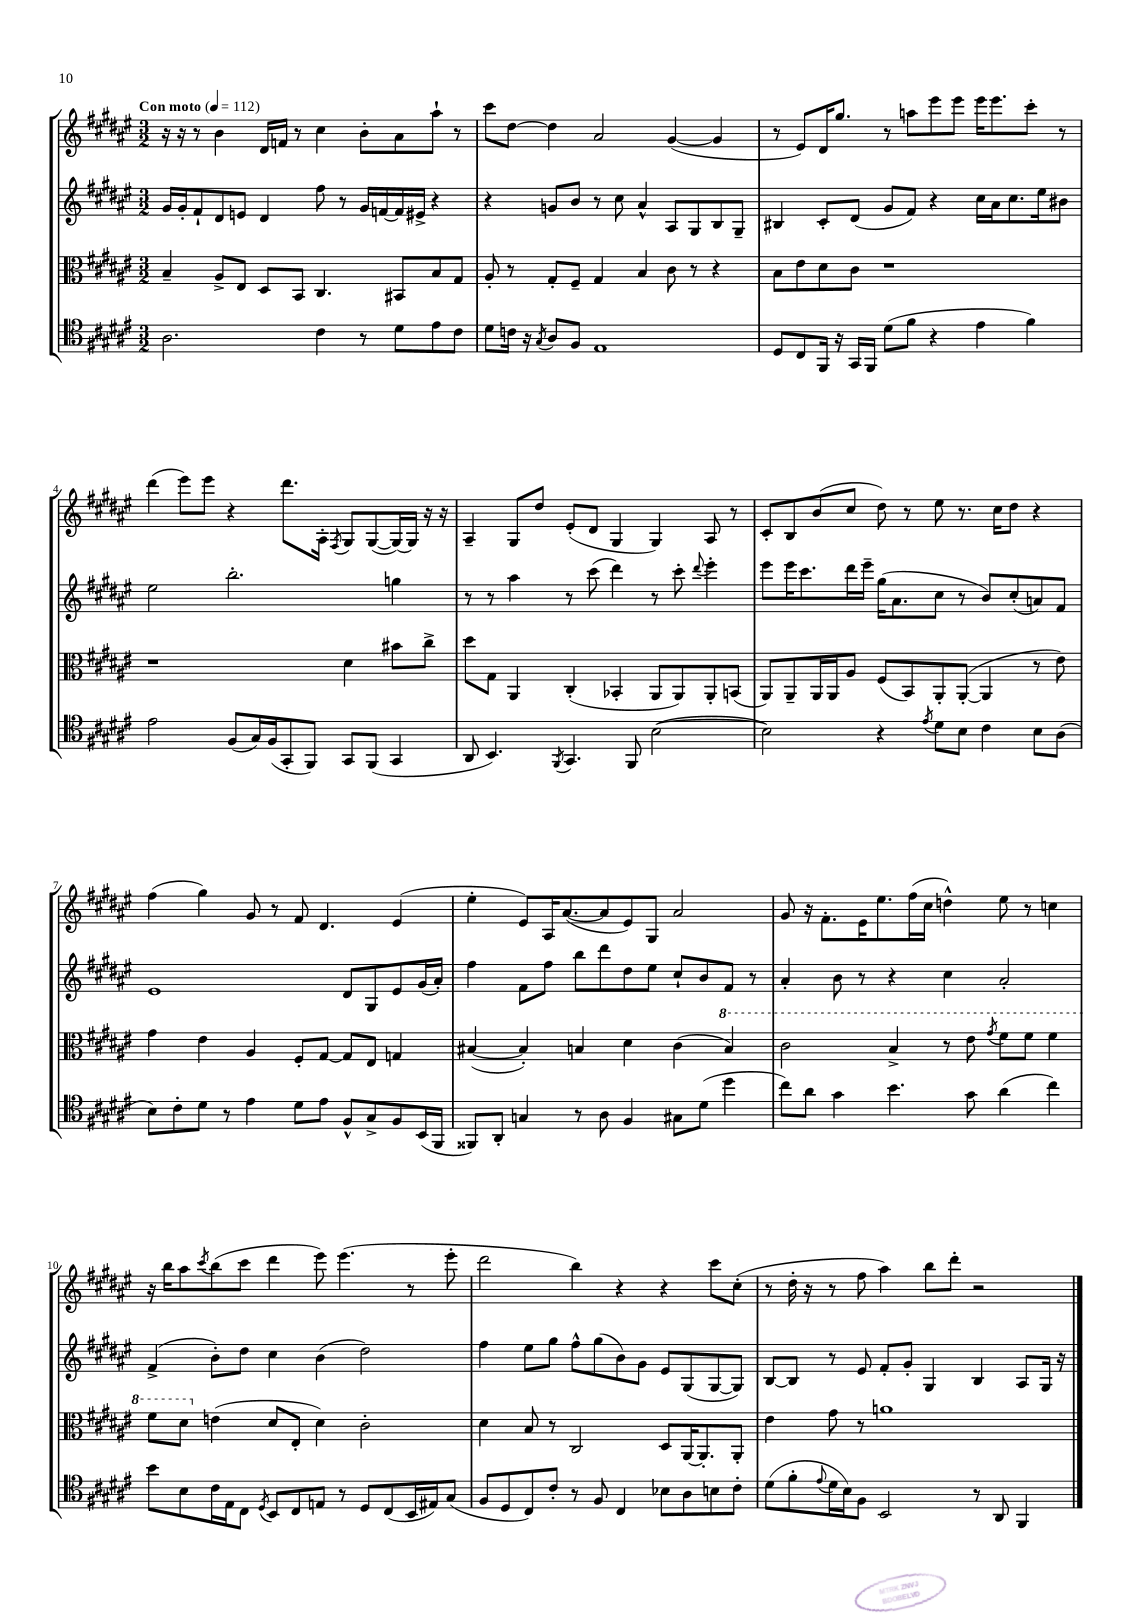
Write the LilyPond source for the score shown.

<<
\new StaffGroup <<
\new Staff = "s0" {
    \clef treble \key fis \major \numericTimeSignature \time 3/2 \tempo "Con moto" 4 = 112
    r16 r16 r8 b'4 dis'16 f'16 r8 cis''4 b'8-. ais'8 ais''8-! r8 |
    cis'''8 dis''8~ dis''4 ais'2 gis'4~( gis'4 |
    r8 eis'8) dis'16 gis''8. r8 a''8 eis'''8 eis'''8 eis'''16 eis'''8. cis'''8-. r8 |
    dis'''4( eis'''8) eis'''8 r4 dis'''8. ais16-. \acciaccatura { fis8 } gis8 gis8~( gis16~) gis16 r16 r16 |
    ais4-- gis8 dis''8 eis'8-.( dis'8 gis4 gis4) ais8 r8 |
    cis'8-. b8 b'8( cis''8 dis''8) r8 eis''8 r8. cis''16 dis''8 r4 |
    fis''4( gis''4) gis'8 r8 fis'8 dis'4. eis'4( |
    eis''4-. eis'8) ais16 ais'8.~( ais'8 eis'8) gis8 ais'2 |
    gis'8 r16 fis'8.-. eis'16 eis''8. fis''16( cis''16 d''4-^) eis''8 r8 c''4 |
    r16 b''16 ais''8 \acciaccatura { cis'''8 } b''8( cis'''8 dis'''4 eis'''8) eis'''4.( r8 eis'''8-. |
    dis'''2 b''4) r4 r4 cis'''8 cis''8-.( |
    r8 dis''16-. r16 r8 fis''8 ais''4) b''8 dis'''8-. r2 \bar "|." |
}
\new Staff = "s1" {
    \clef treble \key fis \major \numericTimeSignature \time 3/2
    gis'16 gis'16-. fis'8-! dis'8 e'8 dis'4 fis''8 r8 gis'16 f'16~ f'16 eis'16-> r4 |
    r4 g'8 b'8 r8 cis''8 ais'4-^ ais8 gis8 b8 gis8-- |
    bis4 cis'8-. dis'8( gis'8 fis'8) r4 cis''16 ais'16 cis''8. eis''16 bis'8 |
    eis''2 b''2.-. g''4 |
    r8 r8 ais''4 r8 cis'''8( dis'''4) r8 cis'''8-. \appoggiatura { dis'''8 } eis'''4-. |
    eis'''8 eis'''16 cis'''8. dis'''16 eis'''16-- gis''16( ais'8. cis''8 r8 b'8) cis''8-.( a'8) fis'8 |
    eis'1 dis'8 gis8 eis'8 gis'16( ais'16-.) |
    fis''4 fis'8 fis''8 b''8 dis'''8 dis''8 eis''8 cis''8-! b'8 fis'8 r8 |
    ais'4-. b'8 r8 r4 cis''4 ais'2-. |
    fis'4->( b'8-.) dis''8 cis''4 b'4( dis''2) |
    fis''4 eis''8 gis''8 fis''8-^ gis''8( b'8) gis'8 eis'8 gis8( gis8~ gis8) |
    b8~ b8 r8 eis'8 fis'8-. gis'8-. gis4 b4 ais8 gis16 r16 \bar "|." |
}
\new Staff = "s2" {
    \clef alto \key fis \major \numericTimeSignature \time 3/2
    b4-- ais8-> eis8 dis8 b,8 cis4. bis,8 b8 gis8 |
    ais8-. r8 gis8-. fis8-- gis4 b4 cis'8 r8 r4 |
    b8 eis'8 dis'8 cis'8 r1 |
    r1 dis'4 bis'8 cis''8-> |
    dis''8 gis8 ais,4 cis4-.( bes,4-. ais,8 ais,8) ais,8-. b,8( |
    ais,8) ais,8-- ais,16 ais,16 ais8 fis8( b,8) ais,8-. ais,8~-.( ais,4 r8 eis'8) |
    gis'4 eis'4 ais4 fis8-. gis8~ gis8 eis8 g4 |
    bis4~( bis4-.) b4 dis'4 cis'4( \ottava #1 b'4) |
    cis''2 b'4-> r8 eis''8 \acciaccatura { gis''8 } fis''8 fis''8 fis''4 |
    fis''8 dis''8 \ottava #0 e'4( dis'8 eis8-. dis'4) cis'2-. |
    dis'4 b8 r8 cis2 dis8 ais,16~ ais,8.-. ais,8-. |
    eis'4 gis'8 r8 a'1 \bar "|." |
}
\new Staff = "s3" {
    \clef tenor \key fis \major \numericTimeSignature \time 3/2
    ais2. cis'4 r8 dis'8 eis'8 cis'8 |
    dis'8 c'16 r16 \acciaccatura { gis8 } ais8 fis8 eis1 |
    dis8 cis8 fis,16 r16 gis,16 fis,16 dis'8( fis'8 r4 eis'4 fis'4) |
    eis'2 fis8( gis16) fis16( gis,8-. fis,8) gis,8 fis,8( gis,4 |
    ais,8 b,4.) \acciaccatura { fis,8 } gis,4. fis,8 b2~( |
    b2) r4 \acciaccatura { eis'8 } dis'8 b8 cis'4 b8 ais8( |
    b8) cis'8-. dis'8 r8 eis'4 dis'8 eis'8 fis8-^ gis8-> fis8 b,16( fis,16 |
    fisis,8) ais,8-. g4 r8 ais8 fis4 gis8 dis'8( dis''4 |
    cis''8) ais'8 gis'4 b'4. gis'8 ais'4( cis''4) |
    b'8 b8 cis'16 eis16 cis8 \acciaccatura { dis8 } b,8 cis8 e8 r8 dis8 cis8( b,16 eis16) gis8( |
    fis8 dis8 cis8) cis'8-. r8 fis8 cis4 bes8 ais8 b8 cis'8-. |
    dis'8( fis'8-. \appoggiatura { eis'8 } dis'16 b16) fis8 b,2 r8 ais,8 fis,4 \bar "|." |
}
>>
>>
